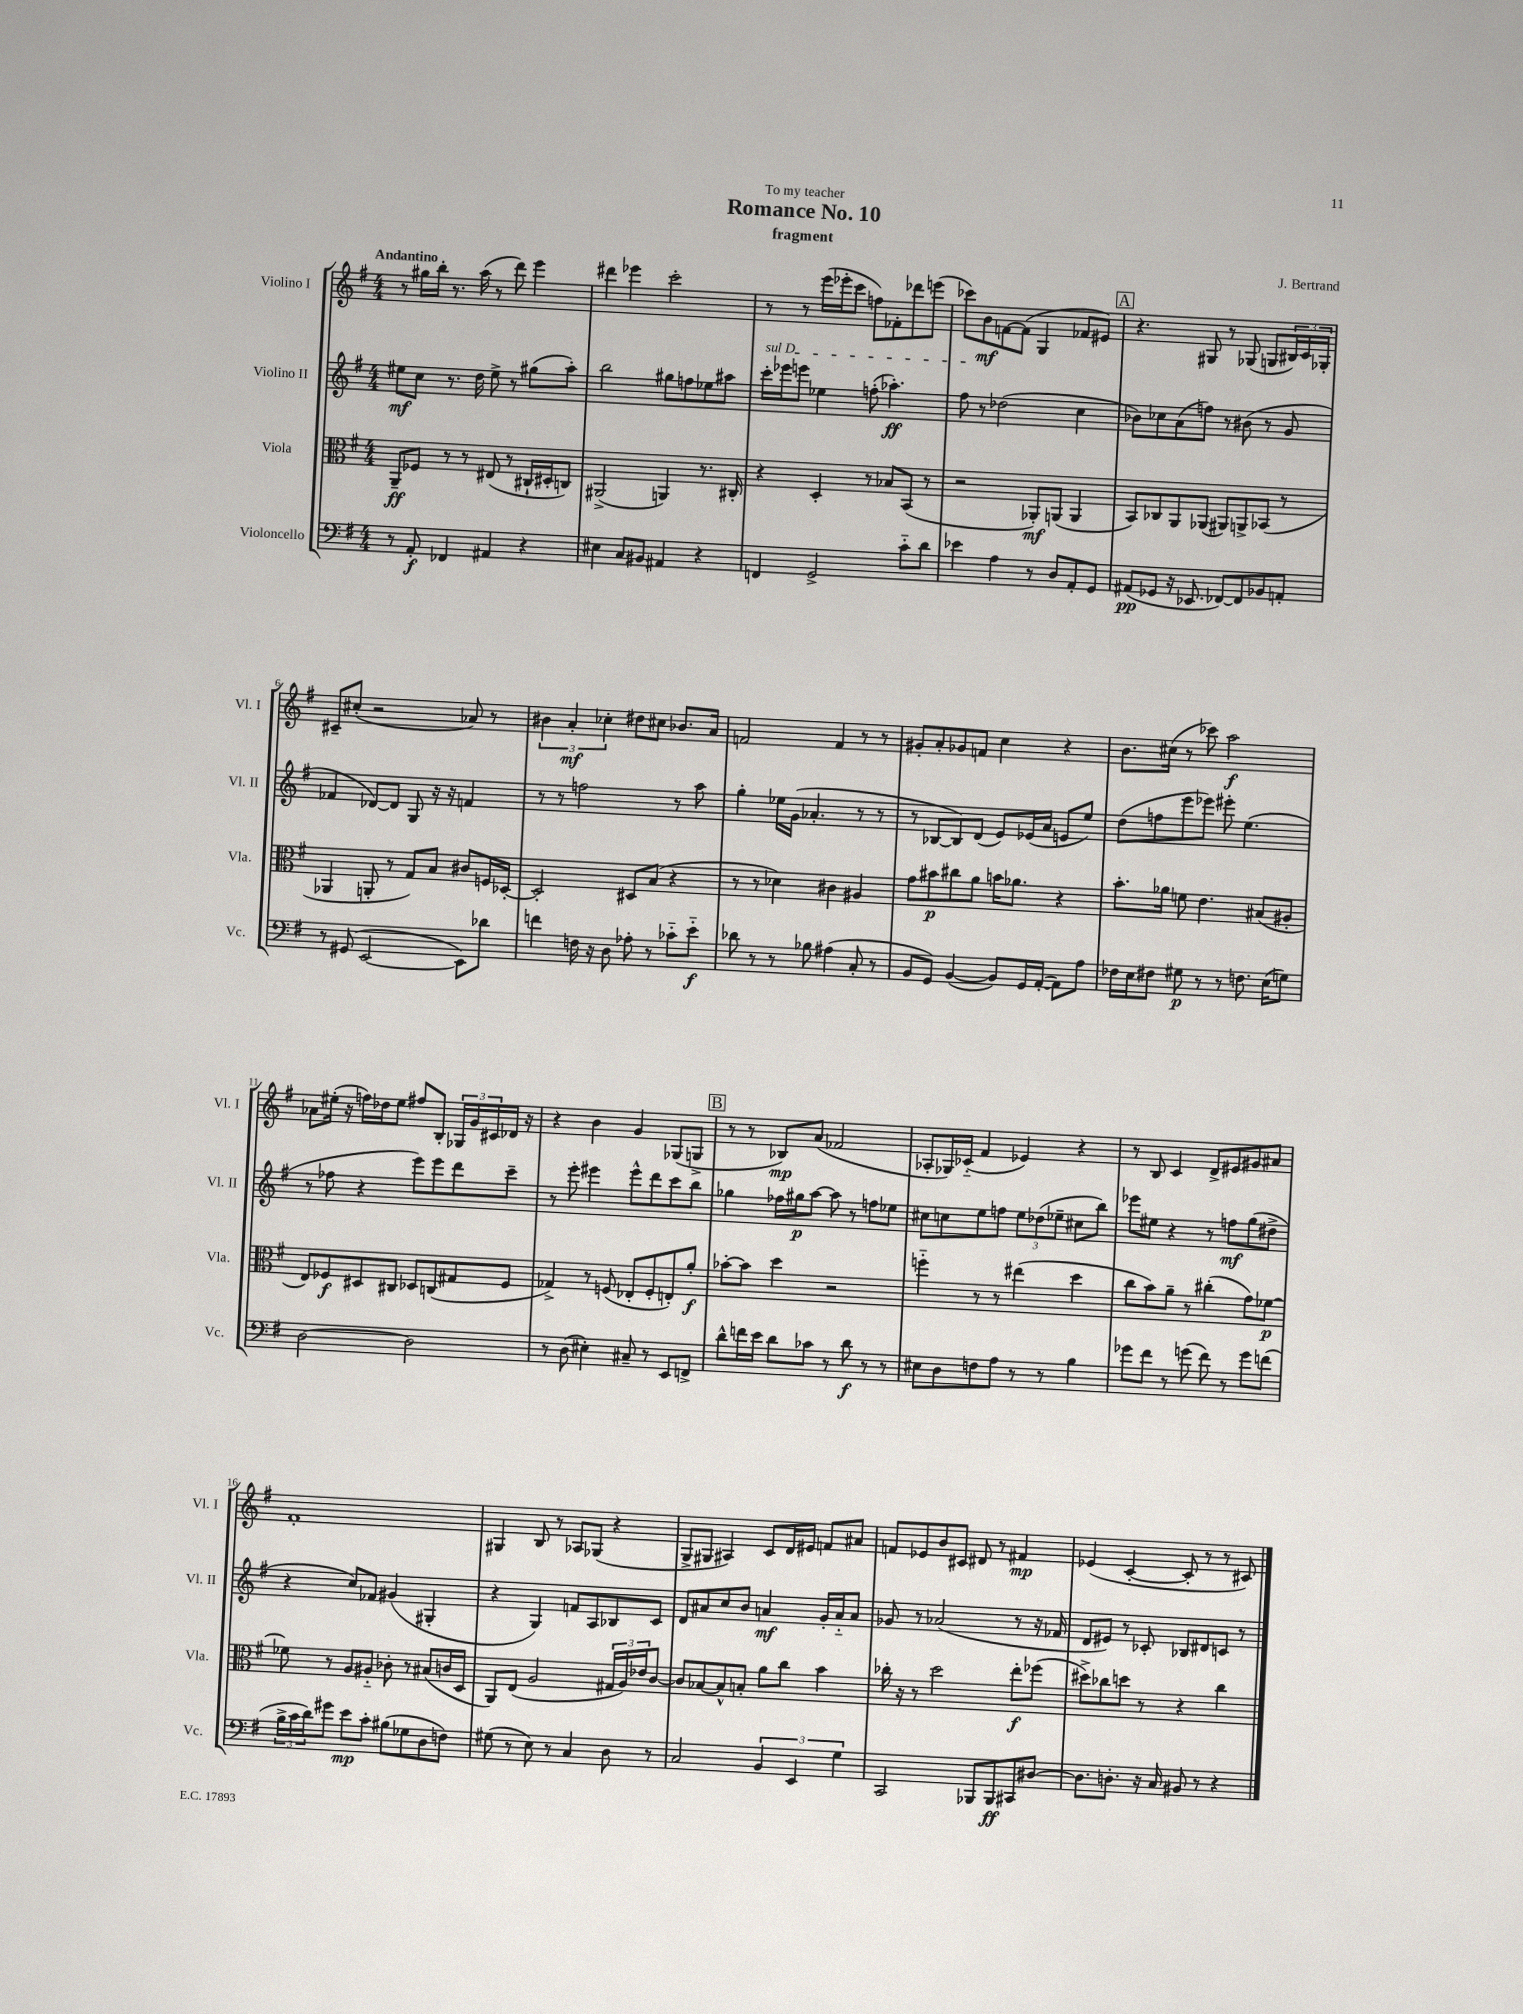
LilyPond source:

\header { title = "Romance No. 10" composer = "J. Bertrand" subtitle = "fragment" dedication = "To my teacher" }
<<
\new StaffGroup <<
\new Staff = "s0" \with { instrumentName = "Violino I" shortInstrumentName = "Vl. I" } {
    \clef treble \key g \major \numericTimeSignature \time 4/4 \tempo "Andantino"
    r8 gis''16 b''16-. r8. a''16( r8 d'''8) e'''4 |
    dis'''4 ees'''4 c'''2-. |
    r8 r8 e'''16( ees'''16-. c'''8 f''8) fes'8-. des'''8 e'''8( |
    ces'''8) b'8\mf f'8~ f'8( g4 fes'8 eis'8) |
    \mark \markup { \box "A" } r4. gis8 r8 ges8( g8 \tuplet 3/2 { bis16) c'16 ges16-. } |
    cis'8-- cis''8-.( r2 aes'8) r8 |
    \tuplet 3/2 { bis'4 a'4-.\mf ces''4-. } dis''8 cis''8 bes'8. a'16 |
    f'2 f'4 r8 r8 |
    gis'8-. a'8-. ges'8 f'8 c''4 r4 |
    b'8. cis''16( r8 ces'''8) a''2\f |
    aes'8 eis''16-.( r16 f''16) des''16 eis''8 fis''8 b8-. \tuplet 3/2 { ges16 g'16 cis'16 } des'16 r16 |
    r4 b'4 g'4 ges8( g8-> |
    \mark \markup { \box "B" } r8 r8 bes8\mp) a'8( fes'2 |
    aes8-. ges16) ces'16-_( fis'4 ees'4) r4 |
    r8 b8 c'4 d'8-> eis'8 gis'8 ais'8 |
    fis'1-. |
    gis4 b8 r8 aes8 ges8( r4 |
    g8-> gis8 ais4) c'8 d'16 eis'16 f'8 ais'8 |
    f'8 ees'8 b'8 cis'8 dis'8 r8 fis'4\mp |
    ees'4( c'4~-. c'8-. r8 r8 cis'8) \bar "|." |
}
\new Staff = "s1" \with { instrumentName = "Violino II" shortInstrumentName = "Vl. II" } {
    \clef treble \key g \major \numericTimeSignature \time 4/4
    eis''8\mf c''8 r8. d''16 eis''8-> r8 gis''8( a''8-.) |
    b''2 gis''8 f''8 ees''8 ais''8 |
    \once \override TextSpanner.bound-details.left.text = \markup { \italic "sul D" } c'''16-.\startTextSpan ees'''16 e'''8 ees''4 f''8-.( aes''4.-.\ff) |
    fis''8\stopTextSpan r8 des''2( c''4 |
    \mark \markup { \box "A" } bes'8) ces''8 a'8( f''8) r8 bis'8( r8 g'8 |
    fes'4 des'8~) des'8 g8 r16 r16 f'4 |
    r8 r8 f''2 r8 a''8 |
    g''4-. ees''16 g'16( aes'4.-. r8 r8 |
    r8 bes8~ bes8) d'8( e'8) ees'16( a'16 e'8 e''8) |
    d''8( f''8 e'''8 ees'''8) eis'''8-. e''4.( |
    r8 fes''8 r4 e'''8) e'''8 d'''8 c'''8-- |
    r8 e'''8-. eis'''4 eis'''8-^ d'''8 c'''8 b''8 |
    \mark \markup { \box "B" } ges''4 fes''16 gis''16\p a''8~ a''8 r8 f''8 ees''8 |
    cis''8 c''8 e''8 f''8 \tuplet 3/2 { e''8 des''8( ees''8-- } cis''8 b''8) |
    ees'''8 eis''8 r4 r8 f''8\mf g''8( dis''8-> |
    r4 c''8) fes'8 gis'4( gis4-. |
    r4 g4) f'8 a8 bes8 c'8 |
    d'8 ais'8 c''8 b'8 a'4\mf g'16-. a'16-_ a'8 |
    ges'8 r8 aes'2( r8 r16 fes'16 |
    d'8 eis'8) r8 ces'8-. bes8 dis'8 c'8 r8 \bar "|." |
}
\new Staff = "s2" \with { instrumentName = "Viola" shortInstrumentName = "Vla." } {
    \clef alto \key g \major \numericTimeSignature \time 4/4
    a,8--\ff fes8 r8 r8 eis8( r8 cis16-! dis16-. c8) |
    ais,2->( a,4) r8. cis16-. |
    r4 d4-. r8 bes8 b,8( r8 |
    r2 aes,8-.\mf) a,8( a,4 |
    \mark \markup { \box "A" } b,8) ces8 a,8 aes,8( ais,8) a,8-> bes,8( r8 |
    aes,4 a,8-. r8 g8) b8 cis'8 f16 des16~-. |
    des2-. dis8 b8( r4 |
    r8 r8 des'4) cis'4 ais4 |
    g'8 bis'8\p cis''8 a'8 b'16 aes'8. r4 |
    b'8.-. aes'16 f'8 e'4. bis8( ais8-. |
    e8) fes8\f dis8 cis8 des8 c8( gis8 fes8 |
    ges4->) r8 f8( ees8-. f8-. e8-.) a'8-.\f |
    \mark \markup { \box "B" } bes'8~-. bes'8 d''4 r2 |
    f''4-_ r8 r8 eis''4( d''4 |
    c''8 b'8) a'8-- r8 cis''4-.( g'8) fes'8~\p |
    fes'8 r8 a8 ais8-_ ces'8-. r8 bis8( c'16 d16 |
    a,8) e8( a2 \tuplet 3/2 { gis16 a16) ees'16 } c'8~ |
    c'8 bes8~ bes8-^ b8-. a'8 c''8 b'4 |
    ces''16-. r16 r8 d''2 e''8-.\f fes''8( |
    dis''8->) ces''8 d''8 r8 r4 ces''4 \bar "|." |
}
\new Staff = "s3" \with { instrumentName = "Violoncello" shortInstrumentName = "Vc." } {
    \clef bass \key g \major \numericTimeSignature \time 4/4
    r8 a,8-.\f fes,4 ais,4 r4 |
    eis4 c8 bis,8 ais,4 r4 |
    f,4 g,2-> c'8-_ d'8 |
    ees'4 a4 r8 d8 a,8-. g,8 |
    \mark \markup { \box "A" } ais,8\pp( ges,8 r16 ees,8. fes,8~) fes,8 bes,8 a,8-. |
    r8 gis,8( e,2~ e,8) des'8 |
    f'4 f16 r16 d8 aes8-. r8 ces'8-_ e'8-_\f |
    des'8 r8 r8 bes8 ais4( c8-. r8 |
    b,8 g,8) b,4~( b,8) g,16 a,16~-.( a,8) a8 |
    fes16 e16 fis8 gis8\p r8 r8 f8. e16( g8) |
    d2~ d2 |
    r8 d8( eis4-.) cis8-- r8 e,8 f,8-> |
    \mark \markup { \box "B" } d'8-^ f'16 e'16 d'8 ces'8 r8 d'8\f r8 r8 |
    eis8 d8 f8 a8 r8 r8 b4 |
    ges'8 fis'8 r8 g'8( fis'8) r8 g'8 f'8( |
    \tuplet 3/2 { b16-> c'16 d'16) } gis'8 e'8\mp c'8-. bis8( ges8 d8 f8) |
    gis8( r8 e8) r8 c4 d8 r8 |
    c2 \tuplet 3/2 { b,4 e,4 g4 } |
    c,2 bes,,8 bes,,8\ff cis,8 dis8~ |
    dis8. d8.-. r16 c16 bis,8 r8 r4 \bar "|." |
}
>>
>>
